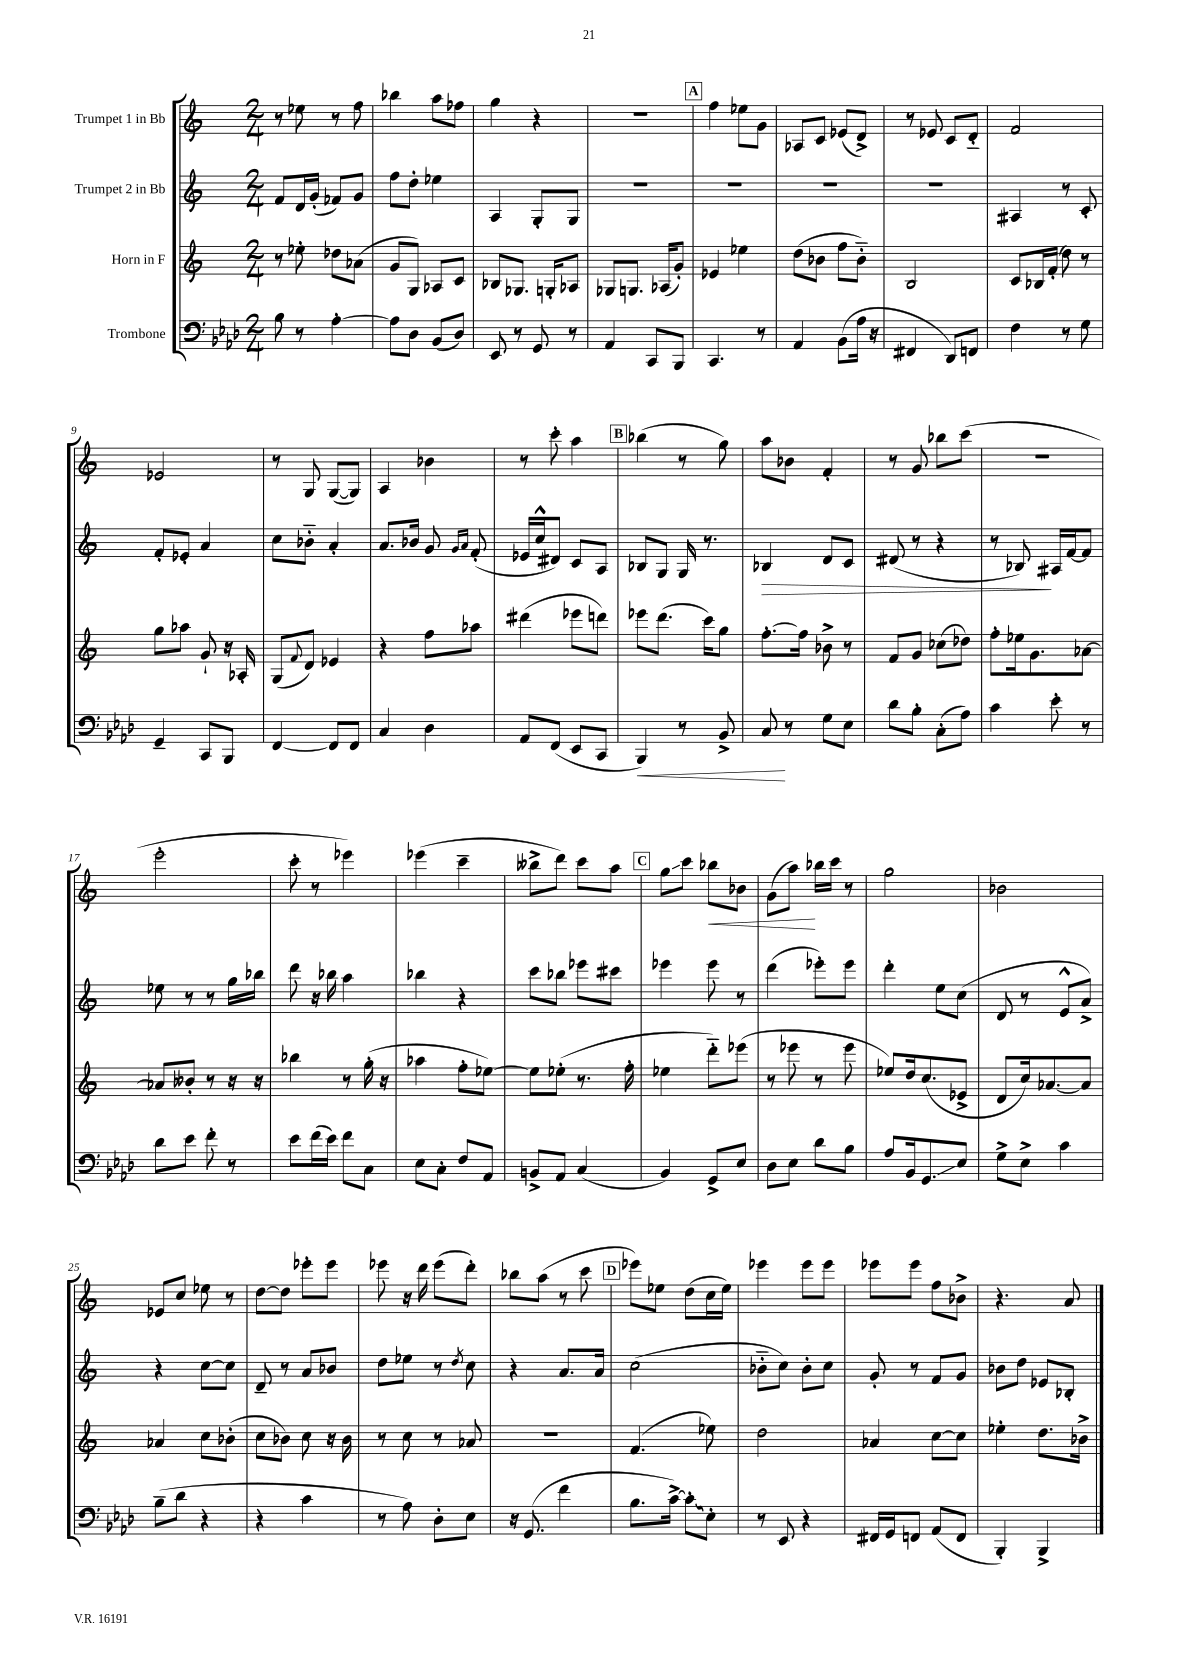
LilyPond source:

<<
\new StaffGroup <<
\new Staff = "s0" \with { instrumentName = "Trumpet 1 in Bb" } {
    \clef treble \key c \major \numericTimeSignature \time 2/4
    r8 ees''8 r8 f''8 |
    bes''4 a''8 fes''8 |
    g''4 r4 |
    r2 |
    \mark \markup { \box "A" } f''4 ees''8 g'8 |
    aes8 c'8 ees'8( d'8->) |
    r8 ees'8 c'8 d'8-_ |
    f'2 |
    ees'2 |
    r8 g8 g8~( g8) |
    a4 bes'4 |
    r8 c'''8-. a''4 |
    \mark \markup { \box "B" } bes''4( r8 g''8) |
    a''8 bes'8 f'4-. |
    r8 g'8 bes''8 c'''8( |
    r2 |
    e'''2-. |
    c'''8-. r8 ees'''4) |
    ees'''4( c'''4-- |
    beses''8-> d'''8) c'''8 a''8 |
    \mark \markup { \box "C" } g''8\glissando c'''8 bes''8\< bes'8 |
    g'8( a''8\!) bes''16 c'''16 r8 |
    g''2 |
    bes'2 |
    ees'8 c''8 ees''8 r8 |
    d''8~ d''8 ees'''8-. ees'''8 |
    ees'''8 r16 d'''16 ees'''8( d'''8-.) |
    bes''8 a''8( r8 c'''8 |
    \mark \markup { \box "D" } ees'''8) ees''8 d''8( c''16 ees''16) |
    ees'''4 ees'''8 ees'''8 |
    ees'''8 ees'''8 f''8 bes'8-> |
    r4. a'8 \bar "|." |
}
\new Staff = "s1" \with { instrumentName = "Trumpet 2 in Bb" } {
    \clef treble \key c \major \numericTimeSignature \time 2/4
    f'8 d'16 g'16-.( fes'8) g'8 |
    f''8 d''8-. ees''4 |
    a4 g8-. g8 |
    R2 |
    \mark \markup { \box "A" } R2 |
    R2 |
    R2 |
    ais4 r8 c'8-. |
    f'8-. ees'8-. a'4 |
    c''8 bes'8-_ a'4-. |
    a'8. bes'16 g'8 \grace { g'16 a'16 } f'8-.( |
    ees'16 c''16-^ dis'8) c'8 a8 |
    \mark \markup { \box "B" } bes8 g8 g16 r8. |
    bes4\> d'8 c'8 |
    dis'8( r8 r4 |
    r8 bes8\!) ais16 f'16~ f'8 |
    ees''8 r8 r8 g''16 bes''16 |
    d'''8 r16 bes''16 a''4 |
    bes''4 r4 |
    c'''8 bes''8 ees'''8 cis'''8 |
    \mark \markup { \box "C" } ees'''4 ees'''8 r8 |
    d'''4( ees'''8-.) ees'''8 |
    d'''4-. e''8 c''8( |
    d'8 r8 e'8-^ a'8->) |
    r4 c''8~ c''8 |
    d'8-- r8 a'8 bes'8 |
    d''8 ees''8 r8 \acciaccatura { d''8 } c''8 |
    r4 a'8. a'16 |
    \mark \markup { \box "D" } c''2( |
    bes'8-_ c''8) bes'8-. c''8 |
    g'8-. r8 f'8 g'8 |
    bes'8 d''8 ees'8 bes8-. \bar "|." |
}
\new Staff = "s2" \with { instrumentName = "Horn in F" } {
    \clef treble \key c \major \numericTimeSignature \time 2/4
    r8 ees''8-. des''8 aes'8( |
    g'8 g8) aes8 c'8 |
    bes8 ges8. g16-. aes8 |
    ges8 g8. aes16( g'8-.) |
    \mark \markup { \box "A" } ees'4 ees''4 |
    d''8( bes'8 f''8 bes'8-_) |
    b2 |
    c'8 bes16 f'16-.( d''8) r8 |
    g''8 aes''8 g'8-! r16 aes16-. |
    g8( \appoggiatura { f'8 } d'8) ees'4 |
    r4 f''8 aes''8 |
    dis'''4( ees'''8 d'''8) |
    \mark \markup { \box "B" } ees'''8 d'''8.( c'''16) g''8 |
    f''8.~-. f''16 bes'8-> r8 |
    f'8 g'8 ces''8( des''8) |
    f''8-. ees''16 g'8. aes'8~ |
    aes'8 beses'8-. r8 r16 r16 |
    bes''4 r8 g''16-.( r16 |
    aes''4 f''8-. ees''8~) |
    ees''8 ees''8-.( r8. f''16-. |
    \mark \markup { \box "C" } ees''4 d'''8-_) ees'''8( |
    r8 ees'''8 r8 ees'''8 |
    ees''8) d''16 c''8.( ees'8-> |
    d'8 c''16) aes'8.~ aes'8 |
    aes'4 c''8 bes'8-.( |
    c''8 bes'8) c''8 r16 bes'16 |
    r8 c''8 r8 aes'8 |
    r2 |
    \mark \markup { \box "D" } f'4.( ees''8) |
    d''2 |
    aes'4 c''8~ c''8 |
    ees''4-. d''8. bes'16-> \bar "|." |
}
\new Staff = "s3" \with { instrumentName = "Trombone" } {
    \clef bass \key aes \major \numericTimeSignature \time 2/4
    bes8 r8 aes4~-. |
    aes8 des8 bes,8( des8) |
    ees,8 r8 g,8 r8 |
    aes,4 c,8 bes,,8 |
    \mark \markup { \box "A" } c,4. r8 |
    aes,4 bes,8( aes16 r16 |
    fis,4 des,8) f,8 |
    f4 r8 g8 |
    g,4-- c,8 bes,,8 |
    f,4~ f,8 f,8 |
    c4 des4 |
    aes,8 f,8( ees,8 c,8 |
    \mark \markup { \box "B" } bes,,4\<) r8 bes,8-> |
    c8\! r8 g8 ees8 |
    des'8 bes8-. c8-.( aes8) |
    c'4 ees'8-. r8 |
    des'8 ees'8 f'8-. r8 |
    ees'8 f'16( ees'16) f'8 c8 |
    ees8 c8-. f8 aes,8 |
    b,8-> aes,8 c4( |
    \mark \markup { \box "C" } bes,4) g,8-> ees8 |
    des8 ees8 des'8 bes8 |
    aes8 bes,16 g,8.\glissando ees8 |
    g8-> ees8-> c'4 |
    bes8--( des'8 r4 |
    r4 c'4 |
    r8 aes8) des8-. ees8 |
    r16 g,8.( f'4 |
    \mark \markup { \box "D" } bes8. c'16~->) \once \override Glissando.style = #'zigzag c'8-.\glissando ees8-. |
    r8 ees,8 r4 |
    fis,16 g,16 f,8 aes,8( f,8 |
    bes,,4-.) bes,,4-> \bar "|." |
}
>>
>>
